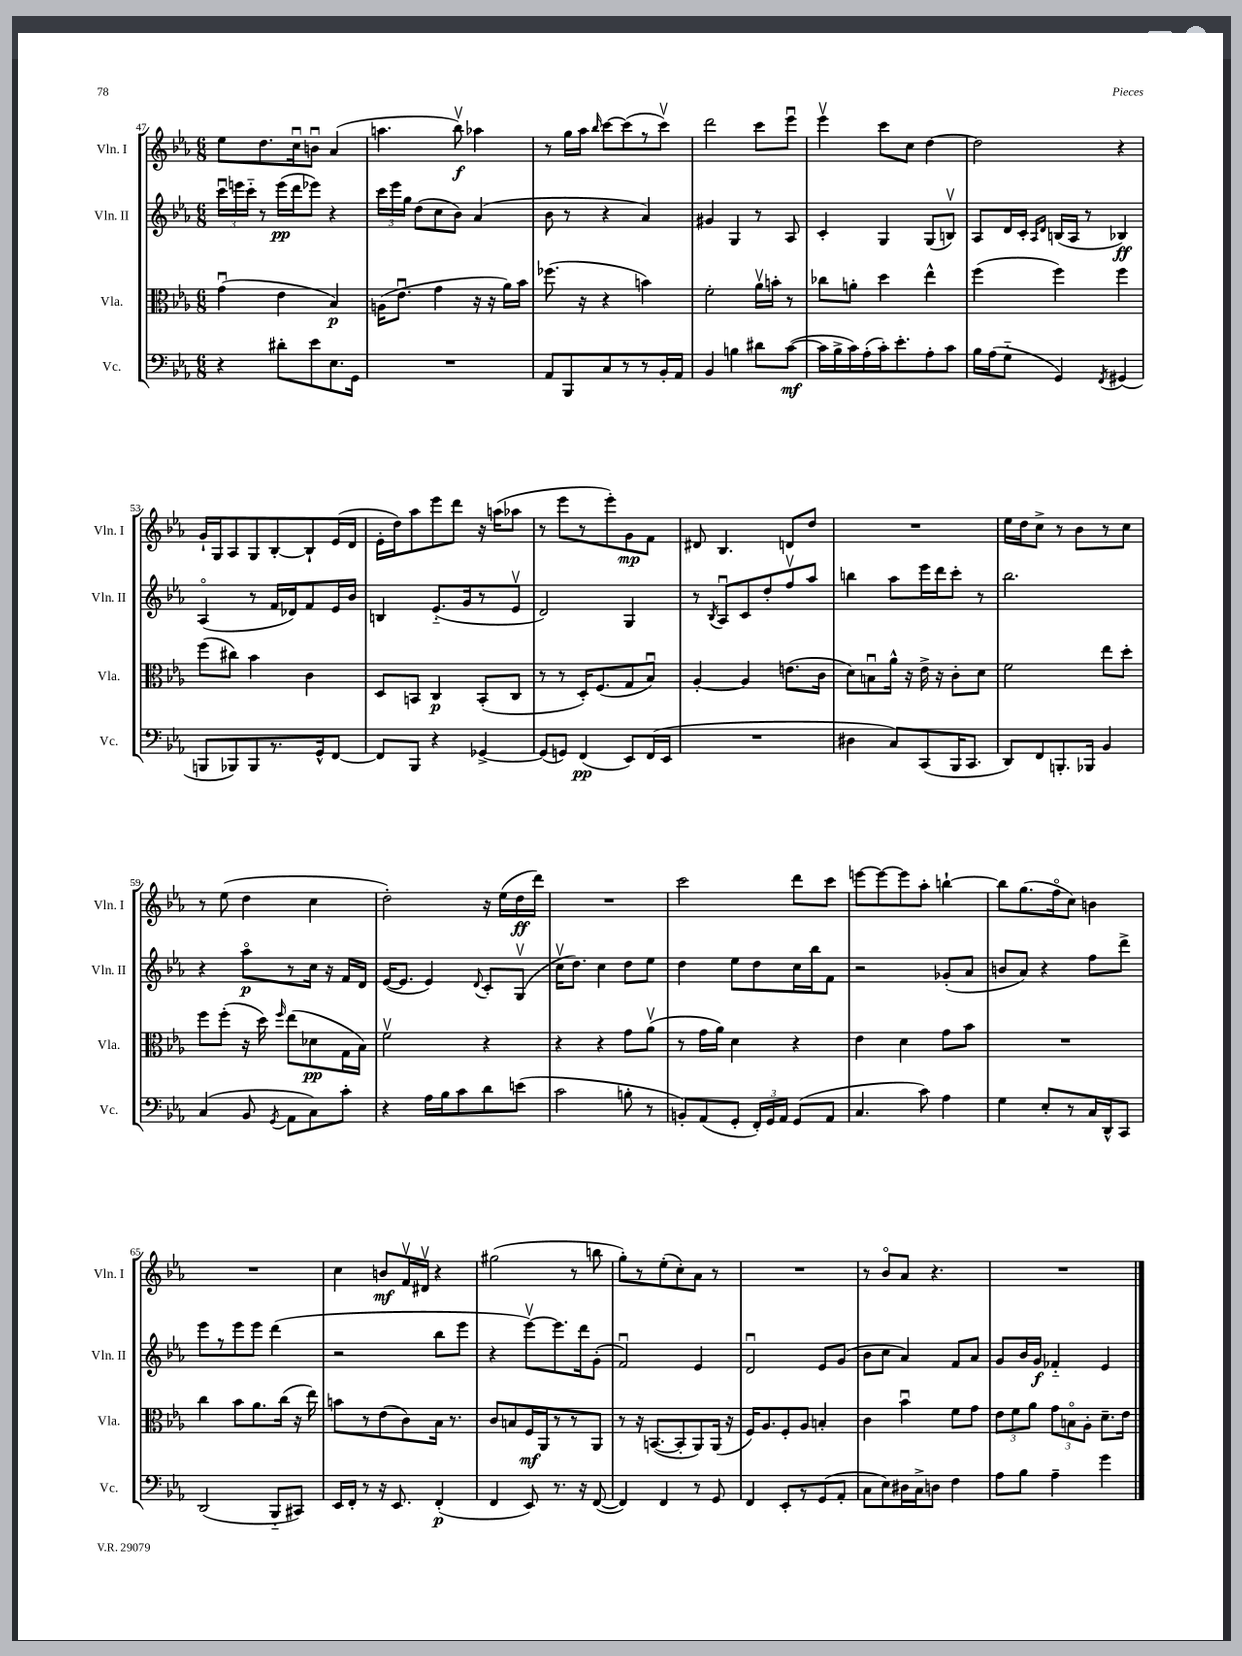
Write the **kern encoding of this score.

**kern	**dynam	**kern	**dynam	**kern	**dynam	**kern	**dynam
*part4	*part4	*part3	*part3	*part2	*part2	*part1	*part1
*staff4	*staff4	*staff3	*staff3	*staff2	*staff2	*staff1	*staff1
*I"Vc.	*	*I"Vla.	*	*I"Vln. II	*	*I"Vln. I	*
*I'Vc.	*	*I'Vla.	*	*I'Vln. II	*	*I'Vln. I	*
*clefF4	*	*clefC3	*	*clefG2	*	*clefG2	*
*k[b-e-a-]	*	*k[b-e-a-]	*	*k[b-e-a-]	*	*k[b-e-a-]	*
*M6/8	*	*M6/8	*	*M6/8	*	*M6/8	*
=47	=47	=47	=47	=47	=47	=47	=47
4r	.	(4gu\	.	24cccu\LL	.	8ee-\L	.
.	.	.	.	24eeen\	.	.	.
.	.	.	.	24ccc\JJ	.	.	.
.	.	.	.	8r	.	8.dd\	.
8d#X'\L	.	4e-\	.	(16eee\LL	pp	.	.
.	.	.	.	16ddd\J	.	16ccu\k	.
8e-\	.	.	.	8eee-X\J)	.	8bnu\J	.
8.E-\	.	4B-/)	p	4r	.	(4a-/	.
16GG\Jk	.	.	.	.	.	.	.
=48	=48	=48	=48	=48	=48	=48	=48
2.r	.	(16An\KL	.	24ccc\LL	.	4.aan\	.
.	.	.	.	24eee-\	.	.	.
.	.	8.e-u\J	.	.	.	.	.
.	.	.	.	24gg\JJ	.	.	.
.	.	.	.	(8dd\L	.	.	.
.	.	4g\	.	8cc\	.	.	.
.	.	.	.	8b-\J)	.	8bb-v\)	f
.	.	16r	.	(4a-/	.	4aa-X\	.
.	.	16r	.	.	.	.	.
.	.	16a-\LL)	.	.	.	.	.
.	.	16b-\JJ	.	.	.	.	.
=49	=49	=49	=49	=49	=49	=49	=49
8AA-/L	.	(8.ff-X\	.	8b-\	.	8r	.
8BBB-/	.	.	.	8r	.	16gg\LL	.
.	.	16r	.	.	.	16aa-\JJ	.
.	.	.	.	.	.	16qqbb-/	.
8C/	.	4r	.	4r	.	[8ccc\L	.
8r	.	.	.	.	.	(8ccc\]	.
8r	.	4bn\)	.	4a-/)	.	8r	.
16BB-'/L	.	.	.	.	.	8cccv\J)	.
16AA-/JJ	.	.	.	.	.	.	.
=50	=50	=50	=50	=50	=50	=50	=50
4BB-/	.	2f'\	.	4g#X/	.	2ddd\	.
4Bn\	.	.	.	4G/	.	.	.
8d#X\L	.	16a-v\LL	.	8r	.	8ccc\L	.
.	.	16bn'\JJ	.	.	.	.	.
([8c\J	mf	8r	.	8A-/	.	8eee-u\J	.
=51	=51	=51	=51	=51	=51	=51	=51
16c\LL]	.	8cc-X\L	.	4c'/	.	4eee-v\	.
16B-^\	.	.	.	.	.	.	.
16c\)	.	8an'\J	.	.	.	.	.
(16A-'\	.	.	.	.	.	.	.
16c'\J)	.	4dd\	.	4G/	.	8ccc\L	.
8.e-'\	.	.	.	.	.	.	.
.	.	.	.	.	.	8cc\J	.
8A-'\	.	4ee-^^\	.	(8G/L	.	[4dd\	.
8c\J	.	.	.	8Bnv/J)	.	.	.
=52	=52	=52	=52	=52	=52	=52	=52
16B-\LL	.	(4ff\	.	8A-/L	.	2dd\]	.
(16A-\J	.	.	.	.	.	.	.
8G\J	.	.	.	16d/L	.	.	.
.	.	.	.	16c'/JJ	.	.	.
.	.	.	.	16qqA-/LL	.	.	.
.	.	.	.	16qqd/JJ	.	.	.
4GG/)	.	4ff\)	.	(16Bn/LL	.	.	.
.	.	.	.	16A-/JJ	.	.	.
.	.	.	.	8r	.	.	.
8qFF/	.	.	.	.	.	.	.
(4GG#X/	.	4ff\	.	4B-X/)	ff	4r	.
!!LO:LB:g=z
=53	=53	=53	=53	=53	=53	=53	=53
8BBBn/L	.	(8ff\L	.	(4A-/	.	16g`/LL	.
.	.	.	.	.	.	16G/J	.
8BBB-X/)	.	8cc#X\J)	.	.	.	8A-/	.
8BBB-/	.	4b-\	.	8r	.	8G/	.
8.r	.	.	.	16f/LL	.	[8B-'/	.
.	.	.	.	16d-X/J)	.	.	.
.	.	4c\	.	8f/	.	8B-`/]	.
16GG^^/k	.	.	.	.	.	.	.
[8FF/J	.	.	.	16e-/L	.	(16e-/L	.
.	.	.	.	16b-/JJ	.	16d/JJ	.
=54	=54	=54	=54	=54	=54	=54	=54
8FF/L]	.	8D/L	.	4Bn/	.	16e-'\LL	.
.	.	.	.	.	.	16dd\J)	.
8BBB-/J	.	8BBn/J	.	.	.	8aa-\	.
4r	.	4C/	p	(8.e-/L	.	8eee-\	.
.	.	.	.	.	.	8ddd\J	.
.	.	.	.	16g/k	.	.	.
[4GG-X^/	.	(8BB'/L	.	8r	.	16r	.
.	.	.	.	.	.	(16aan\KL	.
.	.	8C/J	.	8e-v/J	.	8aa-X\J	.
=55	=55	=55	=55	=55	=55	=55	=55
(8GG-/L]	.	8r	.	2d/)	.	8r	.
8GGn/J)	.	8r	.	.	.	8eee-\L	.
(4FF/	pp	16D'/KL)	.	.	.	8r	.
.	.	(8.F/	.	.	.	.	.
.	.	.	.	.	.	8eee-'\)	.
8EE-/L)	.	8G/	.	4G/	.	8g\	mp
(16FF/L	.	8B-u/J)	.	.	.	8f\J	.
16EE-/JJ	.	.	.	.	.	.	.
=56	=56	=56	=56	=56	=56	=56	=56
2.r	.	[4A-'/	.	8r	.	8d#X/	.
.	.	.	.	8qB-/	.	.	.
.	.	.	.	8A-u/L	.	4.B-/	.
.	.	4A-/]	.	8c/	.	.	.
.	.	.	.	8dd'/	.	.	.
.	.	(8.en\L	.	8ffv/	.	8dn/L	.
.	.	.	.	8aa-/J	.	8dd/J	.
.	.	16c\Jk	.	.	.	.	.
=57	=57	=57	=57	=57	=57	=57	=57
4D#X\	.	8d\L)	.	4bbn\	.	2.r	.
.	.	8Bnu\	.	.	.	.	.
8C/L)	.	16a-^^\Jk	.	8aa-\L	.	.	.
.	.	16r	.	.	.	.	.
(8CC/	.	16e-^\	.	16eee-\L	.	.	.
.	.	16r	.	16ddd\J	.	.	.
16BBB-/K	.	8c'\L	.	8ccc'\J	.	.	.
8.CC/J	.	.	.	.	.	.	.
.	.	8d\J	.	8r	.	.	.
=58	=58	=58	=58	=58	=58	=58	=58
8DD/L)	.	2f\	.	2.bb-\	.	16ee-\LL	.
.	.	.	.	.	.	16dd\J	.
8FF/	.	.	.	.	.	8cc^\J	.
8.BBBn'/	.	.	.	.	.	8r	.
.	.	.	.	.	.	8b-\L	.
16BBB-X/Jk	.	.	.	.	.	.	.
4BB-/	.	8ee-\L	.	.	.	8r	.
.	.	8dd'\J	.	.	.	8cc\J	.
!!LO:LB:g=z
=59	=59	=59	=59	=59	=59	=59	=59
(4C/	.	8ff\L	.	4r	.	8r	.
.	.	(8ff'\J	.	.	.	(8ee-\	.
8BB-/	.	16r	.	8aa-\L	p	4dd\	.
.	.	16dd\)	.	.	.	.	.
8qGG/	.	16qqff/	.	.	.	.	.
8AA-\L	.	(8ee-\L	.	8r	.	.	.
8C\)	.	8d-X\	pp	16cc\Jk	.	4cc\	.
.	.	.	.	16r	.	.	.
8c'\J	.	16G\L	.	16f/LL	.	.	.
.	.	16B-\JJ)	.	16d/JJ	.	.	.
=60	=60	=60	=60	=60	=60	=60	=60
4r	.	2fv\	.	([16e-/KL	.	2dd'\)	.
.	.	.	.	8.e-/J]	.	.	.
16A-\LL	.	.	.	4e-/)	.	.	.
16B-\J	.	.	.	.	.	.	.
8c\	.	.	.	.	.	.	.
.	.	.	.	8qqd/	.	.	.
8d\	.	4r	.	8c'/L	.	16r	.
.	.	.	.	.	.	(16ee-\LL	.
(8en\J	.	.	.	(8Gv/J	.	16dd\	ff
.	.	.	.	.	.	16ddd\JJ)	.
=61	=61	=61	=61	=61	=61	=61	=61
2c\	.	4r	.	16ccv\KL	.	2.r	.
.	.	.	.	8.dd\J)	.	.	.
.	.	4r	.	4cc\	.	.	.
8Bn'\	.	8g\L	.	8dd\L	.	.	.
8r	.	(8a-v\J	.	8ee-\J	.	.	.
=62	=62	=62	=62	=62	=62	=62	=62
8BBn'/L)	.	8r	.	4dd\	.	2ccc\	.
(8AA-/	.	16g\LL	.	.	.	.	.
.	.	16a-\JJ)	.	.	.	.	.
8GG'/J	.	4d\	.	8ee-\L	.	.	.
24FF'/LL)	.	.	.	8dd\	.	.	.
24GG/	.	.	.	.	.	.	.
24AA-/JJ	.	.	.	.	.	.	.
(8GG/L	.	4r	.	16cc\L	.	8ddd\L	.
.	.	.	.	16bb-\J	.	.	.
8AA-/J	.	.	.	8f\J	.	8ccc\J	.
=63	=63	=63	=63	=63	=63	=63	=63
4.C/	.	4e-\	.	2r	.	[8eeen\L	.
.	.	.	.	.	.	8eee\_	.
.	.	4d\	.	.	.	8eee\]	.
8c\)	.	.	.	.	.	8aa-'\J	.
4A-\	.	8g\L	.	(8g-X'/L	.	[4bbn`\	.
.	.	8b-\J	.	8a-/J	.	.	.
=64	=64	=64	=64	=64	=64	=64	=64
4G\	.	2.r	.	8bn/L	.	8bb\L]	.
.	.	.	.	8a-/J)	.	(8.gg\	.
8E-'/L	.	.	.	4r	.	.	.
.	.	.	.	.	.	16ff\k	.
8r	.	.	.	.	.	8cc\J)	.
16C/L	.	.	.	8ff\L	.	4bn\	.
16DD^^/J	.	.	.	.	.	.	.
8CC/J	.	.	.	8ddd^\J	.	.	.
!!LO:LB:g=z
=65	=65	=65	=65	=65	=65	=65	=65
(2DD/	.	4cc\	.	8eee-\L	.	2.r	.
.	.	.	.	8r	.	.	.
.	.	8b-\L	.	8eee-\	.	.	.
.	.	8.a-\	.	8eee-\J	.	.	.
8BBB-/L	.	.	.	(4ddd\	.	.	.
.	.	(16cc\Jk	.	.	.	.	.
8CC#X/J)	.	16r	.	.	.	.	.
.	.	16ee-\)	.	.	.	.	.
=66	=66	=66	=66	=66	=66	=66	=66
16EE-/LL	.	8bn\L	.	2r	.	4cc\	.
16FF'/JJ	.	.	.	.	.	.	.
8r	.	8r	.	.	.	.	.
16r	.	(8e-\	.	.	.	8bn/L	mf
8.EE-/	.	.	.	.	.	.	.
.	.	8c\)	.	.	.	16fv/L	.
.	.	.	.	.	.	16d#Xv/JJ	.
(4FF'/	p	16B-\Jk	.	8bb-\L	.	4r	.
.	.	8.r	.	.	.	.	.
.	.	.	.	8eee-\J	.	.	.
=67	=67	=67	=67	=67	=67	=67	=67
4FF/	.	8c/L	.	4r	.	(2gg#X\	.
.	.	8Bn/	.	.	.	.	.
8EE-/)	.	16F/L	mf	[8eee-v\L)	.	.	.
.	.	16AA-/J	.	.	.	.	.
8.r	.	8r	.	8.eee-\]	.	.	.
.	.	8r	.	.	.	8r	.
16r	.	.	.	16ddd\k	.	.	.
([8FF/	.	8AA-/J	.	(8g'\J	.	8bbn\	.
=68	=68	=68	=68	=68	=68	=68	=68
4FF/])	.	8r	.	2fu/)	.	8gg'\L)	.
.	.	16r	.	.	.	8r	.
.	.	([8.BBn/L	.	.	.	.	.
4FF/	.	.	.	.	.	(8ee-'\	.
.	.	8BB'/]	.	.	.	8cc'\)	.
8r	.	8AA-/)	.	4e-/	.	8a-\J	.
8GG/	.	(16AA-/Jk	.	.	.	8r	.
.	.	16r	.	.	.	.	.
=69	=69	=69	=69	=69	=69	=69	=69
4FF/	.	16F/KL)	.	2du/	.	2.r	.
.	.	8.A-/	.	.	.	.	.
8EE-'/L	.	8F'/	.	.	.	.	.
8r	.	8A-/J	.	.	.	.	.
(8GG/	.	4Bn'/	.	8e-/L	.	.	.
8AA-'/J	.	.	.	(8g/J	.	.	.
=70	=70	=70	=70	=70	=70	=70	=70
8C\L	.	4c\	.	8b-\L	.	8r	.
8E-\)	.	.	.	8cc\J	.	8b-/L	.
16D#X\L	.	4b-u\	.	4a-/)	.	8a-/J	.
16C^\J	.	.	.	.	.	.	.
8Dn\J	.	.	.	.	.	4.r	.
4F\	.	8f\L	.	8f/L	.	.	.
.	.	8g\J	.	8a-/J	.	.	.
=71	=71	=71	=71	=71	=71	=71	=71
8A-\L	.	12e-\L	.	8g/L	.	2.r	.
.	.	12f\	.	.	.	.	.
8B-\J	.	.	.	16b-/L	.	.	.
.	.	12a-\J	.	.	.	.	.
.	.	.	.	16g/JJ	f	.	.
4A-~\	.	12g\L	.	4f-X/	.	.	.
.	.	12Bn\	.	.	.	.	.
.	.	12A-'\J	.	.	.	.	.
4g\	.	8.d~\L	.	4e-/	.	.	.
.	.	16e-\Jk	.	.	.	.	.
==	==	==	==	==	==	==	==
*-	*-	*-	*-	*-	*-	*-	*-
